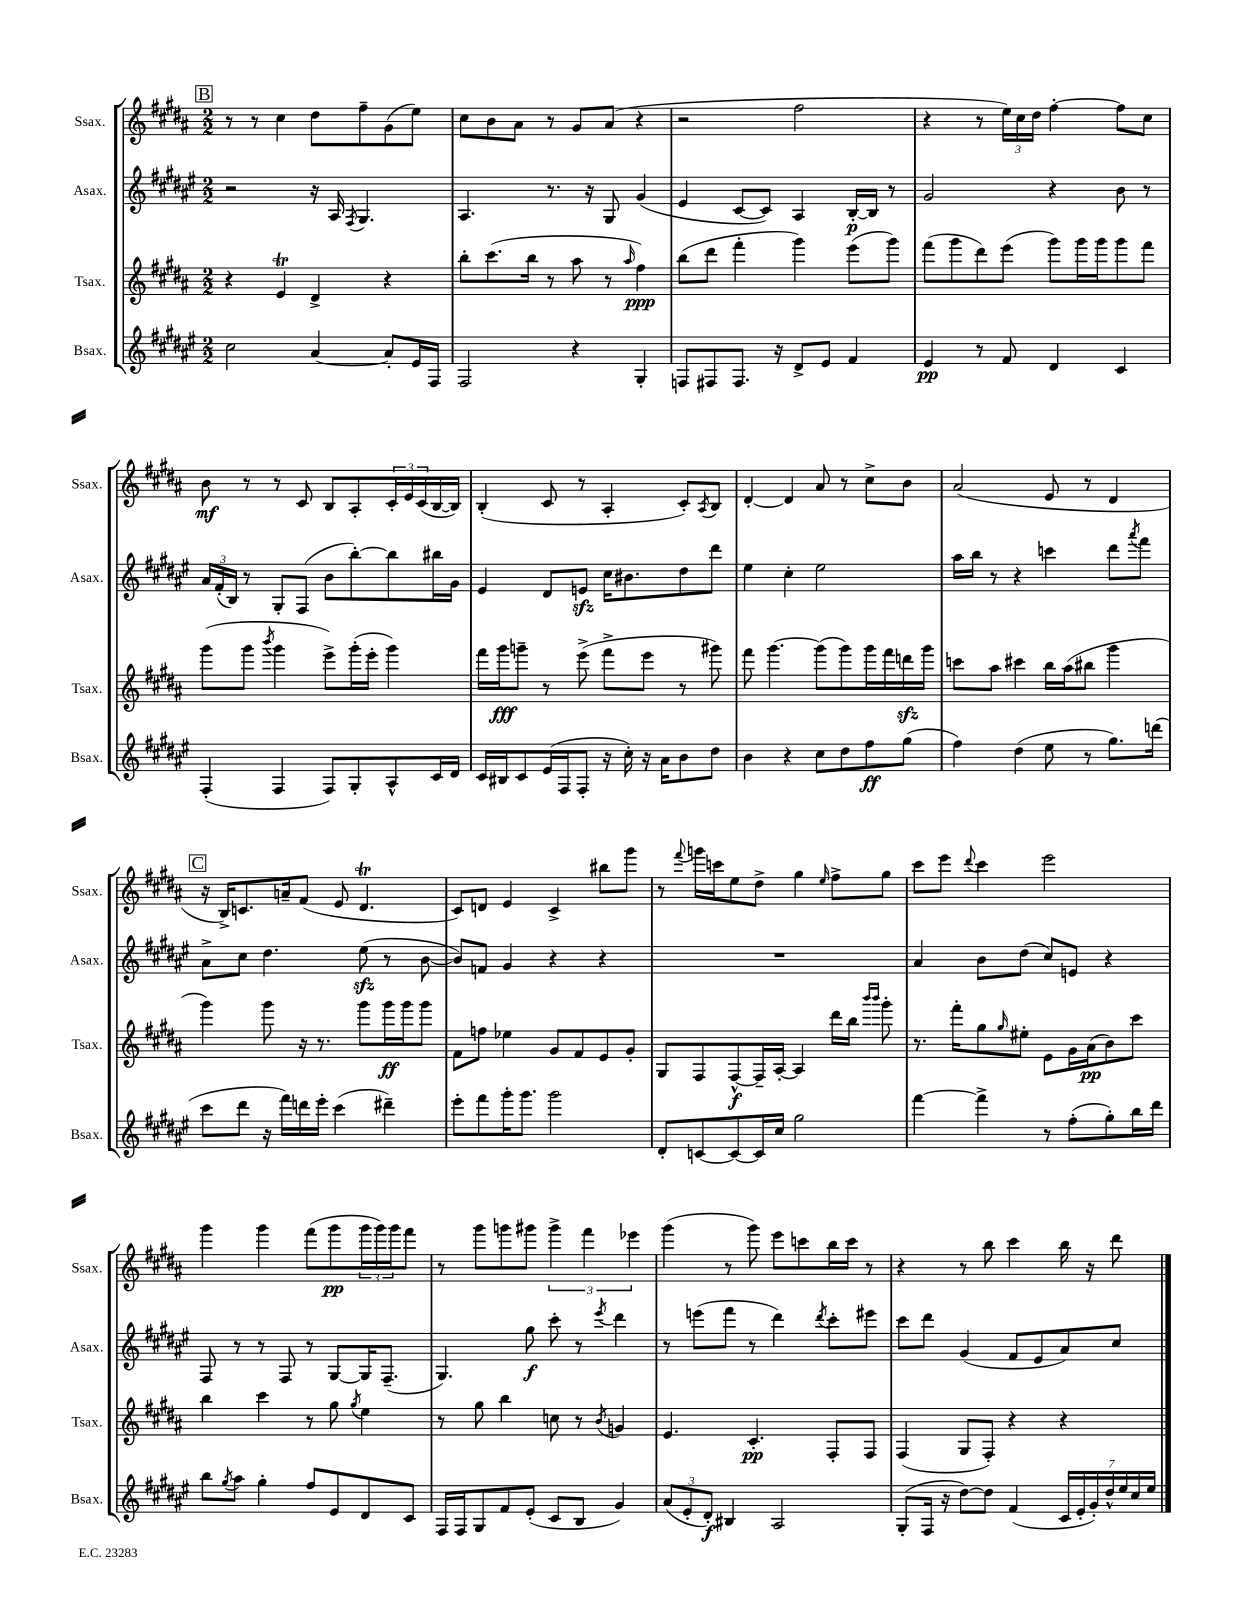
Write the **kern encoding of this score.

**kern	**dynam	**kern	**dynam	**kern	**dynam	**kern	**dynam
*part4	*part4	*part3	*part3	*part2	*part2	*part1	*part1
*staff4	*staff4	*staff3	*staff3	*staff2	*staff2	*staff1	*staff1
*I"Bsax.	*	*I"Tsax.	*	*I"Asax.	*	*I"Ssax.	*
*I'Bsax.	*	*I'Tsax.	*	*I'Asax.	*	*I'Ssax.	*
*clefG2	*	*clefG2	*	*clefG2	*	*clefG2	*
*k[f#c#g#d#a#e#]	*	*k[f#c#g#d#a#]	*	*k[f#c#g#d#a#e#]	*	*k[f#c#g#d#a#]	*
*M2/2	*	*M2/2	*	*M2/2	*	*M2/2	*
!!LO:REH:place=s1:t=B
=13	=13	=13	=13	=13	=13	=13	=13
2cc#\	.	4r	.	2r	.	8r	.
.	.	.	.	.	.	8r	.
.	.	4eT/	.	.	.	4cc#\	.
[4a#/	.	4d#^/	.	16r	.	8dd#\L	.
.	.	.	.	16A#/	.	.	.
.	.	.	.	8qF#/	.	.	.
.	.	.	.	4.G#/	.	8ff#~\	.
8a#'/L]	.	4r	.	.	.	(8g#\	.
16e#/L	.	.	.	.	.	8ee\J)	.
16F#/JJ	.	.	.	.	.	.	.
=14	=14	=14	=14	=14	=14	=14	=14
2F#/	.	8bb'\L	.	4.A#/	.	8cc#\L	.
.	.	(8.ccc#\	.	.	.	8b\	.
.	.	.	.	.	.	8a#\J	.
.	.	16bb\Jk	.	.	.	.	.
.	.	8r	.	8.r	.	8r	.
4r	.	8aa#\	.	.	.	8g#/L	.
.	.	.	.	16r	.	.	.
.	.	8r	.	8G#/	.	(8a#/J	.
.	.	16qqaa#/	.	.	.	.	.
4G#'/	.	4ff#\)	ppp	(4g#/	.	4r	.
=15	=15	=15	=15	=15	=15	=15	=15
8Fn/L	.	(8bb\L	.	4e#/	.	2r	.
8F#X/	.	8ddd#\J	.	.	.	.	.
8.F#/J	.	4fff#'\	.	[8c#/L	.	.	.
.	.	.	.	8c#/J])	.	.	.
16r	.	.	.	.	.	.	.
8d#^/L	.	4ggg#\)	.	4A#/	.	2ff#\	.
8e#/J	.	.	.	.	.	.	.
4f#/	.	(8eee\L	.	[16B'/LL	p	.	.
.	.	.	.	16B/JJ]	.	.	.
.	.	8ggg#\J)	.	8r	.	.	.
=16	=16	=16	=16	=16	=16	=16	=16
4e#/	pp	(8fff#\L	.	2g#/	.	4r	.
.	.	8ggg#\	.	.	.	.	.
8r	.	8ddd#\)	.	.	.	8r	.
8f#/	.	(8eee\J	.	.	.	24ee\LL)	.
.	.	.	.	.	.	24cc#\	.
.	.	.	.	.	.	24dd#\JJ	.
4d#/	.	8ggg#\L)	.	4r	.	[4ff#'\	.
.	.	16ggg#\L	.	.	.	.	.
.	.	16ggg#\J	.	.	.	.	.
4c#/	.	8ggg#\	.	8b\	.	8ff#\L]	.
.	.	8fff#\J	.	8r	.	8cc#\J	.
!!LO:LB:g=z
=17	=17	=17	=17	=17	=17	=17	=17
(4F#'/	.	(8ggg#\L	.	24a#/LL	.	8b\	mf
.	.	.	.	(24f#'/	.	.	.
.	.	.	.	24B/JJ)	.	.	.
.	.	8ggg#\J	.	8r	.	8r	.
.	.	8qbbb/	.	.	.	.	.
4F#/	.	4ggg#\	.	8G#'/L	.	8r	.
.	.	.	.	(8F#/J	.	8c#/	.
8F#/L)	.	8eee^\L)	.	8b\L	.	8B/L	.
8G#'/	.	(16ggg#'\L	.	[8bb'\)	.	8A#'/	.
.	.	16eee'\JJ	.	.	.	.	.
8A#^^/	.	4ggg#\)	.	8bb\]	.	24c#'/L	.
.	.	.	.	.	.	24e/	.
.	.	.	.	.	.	(24c#/	.
16c#/L	.	.	.	16bb#X\L	.	[16B/	.
16d#/JJ	.	.	.	16g#\JJ	.	16B/JJ])	.
=18	=18	=18	=18	=18	=18	=18	=18
16c#/LL	.	16fff#\LL	.	4e#/	.	(4B'/	.
16B#X/J	.	16ggg#\J	fff	.	.	.	.
8c#/	.	8gggn~\J	.	.	.	.	.
(16e#/L	.	8r	.	8d#/L	.	8c#/	.
16F#/J	.	.	.	.	.	.	.
8F#'/J	.	(8eee^\	.	8enzz/J	.	8r	.
16r	.	8fff#^\L	.	16cc#\KL	.	4A#'/	.
16cc#'\)	.	.	.	8.b#X\	.	.	.
16r	.	8eee\J	.	.	.	.	.
16a#\KL	.	.	.	.	.	.	.
8b\	.	8r	.	8dd#\	.	8c#'/L)	.
.	.	.	.	.	.	8qA#/	.
8dd#\J	.	8ggg#X\)	.	8ddd#\J	.	8B/J	.
=19	=19	=19	=19	=19	=19	=19	=19
4b\	.	8fff#\	.	4ee#\	.	[4d#'/	.
.	.	[4.ggg#\	.	.	.	.	.
4r	.	.	.	4cc#'\	.	4d#/]	.
8cc#\L	.	(8ggg#\L]	.	2ee#\	.	8a#/	.
8dd#\	.	8ggg#\)	.	.	.	8r	.
8ff#\	ff	16ggg#\L	.	.	.	8cc#^\L	.
.	.	16fff#\	.	.	.	.	.
(8gg#\J	.	16dddnzz\	.	.	.	8b\J	.
.	.	16ggg#\JJ	.	.	.	.	.
=20	=20	=20	=20	=20	=20	=20	=20
4ff#\)	.	8cccn\L	.	16aa#\LL	.	(2a#/	.
.	.	.	.	16bb\JJ	.	.	.
.	.	8aa#\J	.	8r	.	.	.
(4dd#\	.	4ccc#X\	.	4r	.	.	.
8ee#\	.	16bb\LL	.	4cccn\	.	8e/	.
.	.	(16aa#\J	.	.	.	.	.
8r	.	8bb#X\J	.	.	.	8r	.
8.gg#\L)	.	4ggg#\	.	8ddd#\L	.	4d#/	.
.	.	.	.	8qaaa#/	.	.	.
.	.	.	.	8fff#\J	.	.	.
(16dddn\Jk	.	.	.	.	.	.	.
!!LO:LB:g=z
!!LO:REH:place=s1:t=C
=21	=21	=21	=21	=21	=21	=21	=21
8ccc#\L	.	4ggg#\)	.	8a#^\L	.	16r	.
.	.	.	.	.	.	16B^/KL)	.
8ddd#\J	.	.	.	8cc#\J	.	8.cn/	.
16r	.	8ggg#\	.	4.dd#\	.	.	.
16fff#\LL)	.	.	.	.	.	16an~/k	.
16dddn\	.	16r	.	.	.	(8f#/J	.
16eee#'\JJ	.	8.r	.	.	.	.	.
(4ccc#\	.	.	.	.	.	8e/	.
.	.	8ggg#\L	.	(8ee#zz\	.	4.d#t/	.
4ddd#X~\)	.	16ggg#\L	ff	8r	.	.	.
.	.	16ggg#\J	.	.	.	.	.
.	.	8ggg#\J	.	[8b\	.	.	.
=22	=22	=22	=22	=22	=22	=22	=22
8eee#'\L	.	8f#\L	.	8b/L])	.	8c#/L)	.
8fff#\	.	8ffn\J	.	8fn/J	.	8dn/J	.
16ggg#'\K	.	4ee-X\	.	4g#/	.	4e/	.
8.ggg#\J	.	.	.	.	.	.	.
2ggg#\	.	8g#/L	.	4r	.	4c#^/	.
.	.	8f#/	.	.	.	.	.
.	.	8e/	.	4r	.	8bb#X\L	.
.	.	8g#'/J	.	.	.	8ggg#\J	.
=23	=23	=23	=23	=23	=23	=23	=23
8d#'/L	.	8G#/L	.	1r	.	8r	.
.	.	.	.	.	.	8qqfff#/	.
[8cn/	.	8F#/	.	.	.	16gggn\LL	.
.	.	.	.	.	.	16cccn\J	.
8c/_	.	[8F#^^/	f	.	.	8ee\	.
16c/L]	.	16F#~/L]	.	.	.	8dd#^\J	.
16cc#/JJ	.	[16A#'/JJ	.	.	.	.	.
2gg#\	.	4A#/]	.	.	.	4gg#\	.
.	.	.	.	.	.	16qqee/	.
.	.	16ddd#\LL	.	.	.	8ff#^\L	.
.	.	16bb\JJ	.	.	.	.	.
.	.	16qqbbb/LL	.	.	.	.	.
.	.	16qqbbb/JJ	.	.	.	.	.
.	.	8ggg#'\	.	.	.	8gg#\J	.
=24	=24	=24	=24	=24	=24	=24	=24
[4fff#\	.	8.r	.	4a#/	.	8ccc#\L	.
.	.	.	.	.	.	8eee\J	.
.	.	16fff#'\KL	.	.	.	.	.
.	.	.	.	.	.	8qqddd#/	.
4fff#^\]	.	8gg#\	.	8b\L	.	4ccc#\	.
.	.	16qqgg#/	.	.	.	.	.
.	.	8ee#X'\J	.	(8dd#\J	.	.	.
8r	.	8e\L	.	8cc#/L)	.	2eee\	.
(8ff#'\L	.	16g#\L	.	8en/J	.	.	.
.	.	(16a#\J	pp	.	.	.	.
8gg#'\)	.	8b\)	.	4r	.	.	.
16bb\L	.	8ccc#\J	.	.	.	.	.
16ddd#\JJ	.	.	.	.	.	.	.
!!LO:LB:g=z
=25	=25	=25	=25	=25	=25	=25	=25
8bb\L	.	4bb\	.	8F#/	.	4ggg#\	.
8qgg#/	.	.	.	.	.	.	.
8aa#\J	.	.	.	8r	.	.	.
4gg#'\	.	4ccc#\	.	8r	.	4ggg#\	.
.	.	.	.	8F#/	.	.	.
8ff#/L	.	8r	.	8r	.	(8fff#\L	.
8e#/	.	8gg#\	.	[8G#/L	.	8ggg#\	pp
.	.	8qgg#/	.	.	.	.	.
8d#/	.	4ee\	.	16G#/K]	.	24ggg#\L	.
.	.	.	.	.	.	24ggg#\)	.
.	.	.	.	(8.F#~/J	.	.	.
.	.	.	.	.	.	24ggg#\J	.
8c#/J	.	.	.	.	.	8fff#\J	.
=26	=26	=26	=26	=26	=26	=26	=26
16F#/LL	.	8r	.	4.G#/)	.	8r	.
16F#/J	.	.	.	.	.	.	.
8G#/	.	8gg#\	.	.	.	8ggg#\L	.
8f#/	.	4bb\	.	.	.	8gggn\	.
(8e#'/J	.	.	.	8gg#\	f	8ggg#X\J	.
8c#/L	.	8ccn\	.	8ccc#'\	.	6ggg#^\	.
8B/J	.	8r	.	8r	.	.	.
.	.	.	.	.	.	6fff#\	.
.	.	8qb/	.	8qeee#/	.	.	.
4g#/)	.	4gn/	.	4ddd#\	.	.	.
.	.	.	.	.	.	6eee-X\	.
=27	=27	=27	=27	=27	=27	=27	=27
(12a#/L	.	4.e/	.	8r	.	(4ggg#\	.
12e#'/	.	.	.	.	.	.	.
.	.	.	.	(8eeen\L	.	.	.
12d#'/J)	f	.	.	.	.	.	.
4B#X/	.	.	.	8fff#\J	.	8r	.
.	.	4.c#'/	pp	8r	.	8ggg#\)	.
2A#/	.	.	.	4ddd#\)	.	8eee\L	.
.	.	.	.	.	.	8cccn\	.
.	.	.	.	8qddd#/	.	.	.
.	.	8F#'/L	.	8ccc#'\L	.	16bb\L	.
.	.	.	.	.	.	16ccc\JJ	.
.	.	8F#/J	.	8eee#X\J	.	8r	.
=28	=28	=28	=28	=28	=28	=28	=28
(8G#'/L	.	(4F#/	.	8ccc#\L	.	4r	.
16F#/Jk	.	.	.	8ddd#\J	.	.	.
16r	.	.	.	.	.	.	.
[8dd#\L)	.	8G#/L	.	(4g#/	.	8r	.
8dd#\J]	.	8F#'/J)	.	.	.	8bb\	.
(4f#/	.	4r	.	8f#/L	.	4ccc#\	.
.	.	.	.	8e#/	.	.	.
28c#/LL	.	4r	.	8a#/)	.	16bb\	.
28e#'/	.	.	.	.	.	.	.
.	.	.	.	.	.	16r	.
28g#'/)	.	.	.	.	.	.	.
28dd#^^/	.	.	.	.	.	.	.
.	.	.	.	8cc#/J	.	8ddd#\	.
28ee#/	.	.	.	.	.	.	.
28cc#/	.	.	.	.	.	.	.
28ee#/JJ	.	.	.	.	.	.	.
==	==	==	==	==	==	==	==
*-	*-	*-	*-	*-	*-	*-	*-
